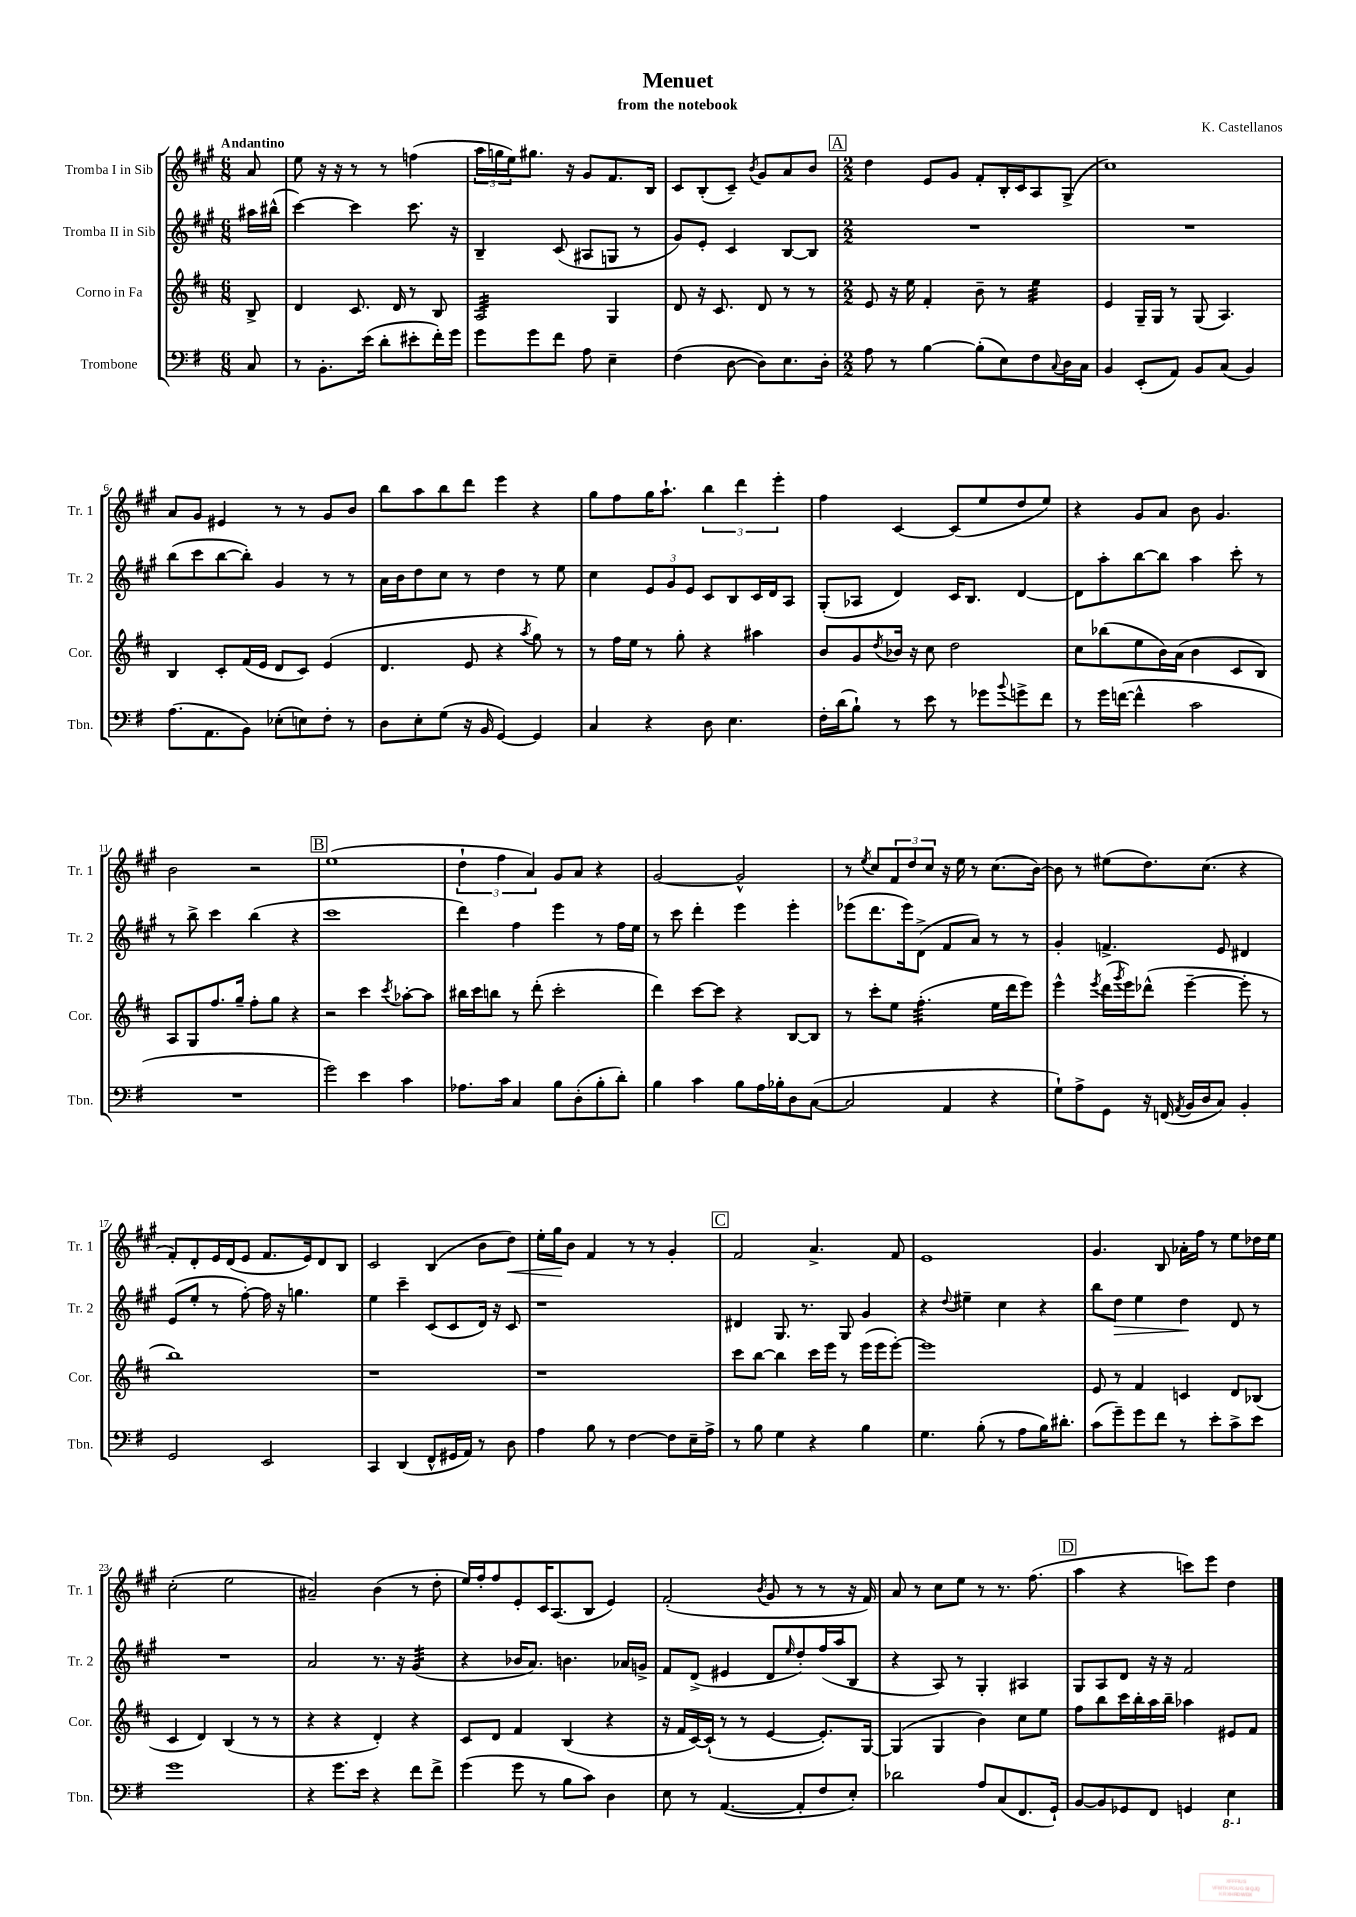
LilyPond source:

\header { title = "Menuet" composer = "K. Castellanos" subtitle = "from the notebook" }
<<
\new StaffGroup <<
\new Staff = "s0" \with { instrumentName = "Tromba I in Sib" shortInstrumentName = "Tr. 1" } {
    \clef treble \key a \major \numericTimeSignature \time 6/8 \partial 8 \tempo "Andantino"
    a'8 |
    e''8 r16 r16 r8 r8 f''4( |
    \tuplet 3/2 { a''16 g''16 e''16) } gis''8. r16 gis'8 fis'8. b16 |
    cis'8 b8-.( cis'8--) \acciaccatura { b'8 } gis'8 a'8 b'8 |
    \mark \markup { \box "A" } \numericTimeSignature \time 2/2 d''4 e'8 gis'8 fis'8-. b16-. cis'16 a8 gis8->( |
    cis''1) |
    a'8 gis'8 eis'4 r8 r8 gis'8 b'8 |
    b''8 a''8 b''8 d'''8 e'''4 r4 |
    gis''8 fis''8 gis''16 a''8.-! \tuplet 3/2 { b''4 d'''4 e'''4-. } |
    fis''4 cis'4~ cis'8( e''8 d''8 e''8) |
    r4 gis'8 a'8 b'8 gis'4. |
    b'2 r2 |
    \mark \markup { \box "B" } e''1( |
    \tuplet 3/2 { d''4-! fis''4 a'4) } gis'8 a'8 r4 |
    gis'2~ gis'2-^ |
    r8 \acciaccatura { e''8 } cis''8 \tuplet 3/2 { fis'8 d''8 cis''8 } r16 e''16 r8 cis''8.( b'16~) |
    b'8 r8 eis''8( d''8.) cis''8.( r4 |
    fis'8-.) d'8-. e'16 d'16( e'8 fis'8. e'16) d'8 b8 |
    cis'2 b4( b'8 d''8\<) |
    e''16-. gis''16\! b'8 fis'4 r8 r8 gis'4-. |
    \mark \markup { \box "C" } fis'2 a'4.-> fis'8 |
    e'1 |
    gis'4. b8 aes'16-. fis''16 r8 e''8 des''16 e''16 |
    cis''2-.( e''2 |
    ais'2--) b'4( r8 d''8-. |
    e''16) fis''16-. fis''8 e'8-. cis'16 a8.( b8 e'4) |
    fis'2-.( \acciaccatura { b'8 } gis'8 r8 r8 r16 fis'16) |
    a'8 r8 cis''8 e''8 r8 r8. fis''8.( |
    \mark \markup { \box "D" } a''4 r4 c'''8) e'''8 d''4 \bar "|." |
}
\new Staff = "s1" \with { instrumentName = "Tromba II in Sib" shortInstrumentName = "Tr. 2" } {
    \clef treble \key a \major \numericTimeSignature \time 6/8 \partial 8
    ais''16 bis''16-^( |
    cis'''4~) cis'''4 cis'''8. r16 |
    b4-- cis'8( ais8 g8 r8 |
    gis'8) e'8-. cis'4 b8~ b8 |
    \mark \markup { \box "A" } \numericTimeSignature \time 2/2 R1 |
    R1 |
    b''8( cis'''8 b''8~ b''8-.) gis'4 r8 r8 |
    a'16 b'16 d''8 cis''8 r8 d''4 r8 e''8 |
    cis''4 \tuplet 3/2 { e'8 gis'8 e'8 } cis'8 b8 cis'16 d'16 a8 |
    gis8-.( aes8 d'4) cis'16 b8. d'4~ |
    d'8 a''8-. b''8~ b''8 a''4 cis'''8-. r8 |
    r8 b''8-> cis'''4 b''4( r4 |
    \mark \markup { \box "B" } cis'''1 |
    d'''4) fis''4 e'''4 r8 fis''16 e''16 |
    r8 cis'''8 d'''4-. e'''4 e'''4-. |
    ees'''8( d'''8. ees'''16) d'8->( fis'8 a'8) r8 r8 |
    gis'4-. f'4.-> e'8 dis'4 |
    e'8( e''8-. r8 fis''8~-.) fis''16 r16 g''4. |
    e''4 cis'''4-- cis'8( cis'8 d'16) r16 cis'8 |
    r1 |
    \mark \markup { \box "C" } dis'4 gis8. r8. gis8 gis'4 |
    r4 \appoggiatura { d''8 } eis''4-- cis''4 r4 |
    b''8 d''8\> e''4 d''4\! d'8 r8 |
    R1 |
    a'2 r8. r16 gis'4:32( |
    r4 bes'16 a'8.) b'4. aes'16 g'16-> |
    fis'8 d'8->( eis'4 d'8 \grace { e''16 } d''8-.) fis''16( a''16 b8 |
    r4 a8) r8 gis4-. ais4 |
    \mark \markup { \box "D" } gis8 a8 d'8 r16 r16 fis'2 \bar "|." |
}
\new Staff = "s2" \with { instrumentName = "Corno in Fa" shortInstrumentName = "Cor." } {
    \clef treble \key d \major \numericTimeSignature \time 6/8 \partial 8
    b8-> |
    d'4 cis'8. d'16 r8 b8 |
    a2:32 g4 |
    d'8 r16 cis'8. d'8 r8 r8 |
    \mark \markup { \box "A" } \numericTimeSignature \time 2/2 e'8 r16 e''16 fis'4-. b'8-- r8 e''4:32 |
    e'4 g16-- g16 r8 g8( a4.) |
    b4 cis'8-. fis'16( e'16 d'8 cis'8) e'4( |
    d'4. e'8 r4 \acciaccatura { a''8 } g''8) r8 |
    r8 fis''16 e''16 r8 g''8-. r4 ais''4 |
    b'8 g'8 \acciaccatura { d''8 } bes'16 r16 cis''8 d''2 |
    cis''8 bes''8( e''8 b'16) a'16( b'4 cis'8 b8) |
    a8 g8 fis''8. g''16-- fis''8-. g''8 r4 |
    \mark \markup { \box "B" } r2 cis'''4 \acciaccatura { cis'''8 } aes''8~-. aes''8 |
    bis''16 cis'''16 b''8 r8 d'''8-.( cis'''2-. |
    d'''4) cis'''8~ cis'''8 r4 b8~ b8 |
    r8 cis'''8-. e''8 fis''4.:32-.( e''16 d'''16 e'''8) |
    e'''4-^ \acciaccatura { e'''8 } d'''16( \acciaccatura { g'''8 } e'''16) des'''8-^( e'''4~-- e'''8-. r8 |
    b''1) |
    r1 |
    r1 |
    \mark \markup { \box "C" } cis'''8 b''8~ b''4 cis'''16 e'''16 r8 e'''16( e'''16 e'''8~-.) |
    e'''1 |
    e'8 r8 fis'4 c'4 d'8 bes8( |
    cis'4 d'4) b4( r8 r8 |
    r4 r4 d'4-.) r4 |
    cis'8 d'8 fis'4 b4( r4 |
    r16 fis'16 cis'16~) cis'16-!( r8 r8 e'4~ e'8.-.) g16~ |
    g4( g4 b'4) cis''8 e''8 |
    \mark \markup { \box "D" } fis''8 b''8 cis'''16 b''16-. a''16 b''16-- aes''4 eis'8 fis'8 \bar "|." |
}
\new Staff = "s3" \with { instrumentName = "Trombone" shortInstrumentName = "Tbn." } {
    \clef bass \key g \major \numericTimeSignature \time 6/8 \partial 8
    c8 |
    r8 b,8.-. e'16( d'8-. eis'8-. fis'16-.) g'16 |
    g'8 g'8 fis'8 a8 e4-- |
    fis4( d8~ d8) e8. d16-. |
    \mark \markup { \box "A" } \numericTimeSignature \time 2/2 a8 r8 b4~ b8-.( e8) fis8 \appoggiatura { c8 } d16 c16 |
    b,4 e,8-.( a,8) b,8 c8( b,4) |
    a8.( a,8. b,8) ees8-.( e8) fis8-. r8 |
    d8 e8-. g8( r16 b,16 g,4~) g,4 |
    c4 r4 d8 e4. |
    fis16-. d'16( b8-!) r8 e'8 r8 ges'8 \appoggiatura { b'8 } g'8-> fis'8 |
    r8 g'16 f'16~( f'4-^ c'2 |
    R1 |
    \mark \markup { \box "B" } g'2) e'4 c'4 |
    aes8. c'16 c4 b8 d8-.( b8-. d'8-.) |
    b4 c'4 b8 a16 bes16-. d8 c8~( |
    c2 a,4 r4 |
    g8-!) a8-> g,8 r16 f,16( \acciaccatura { a,8 } b,16 d16 c8) b,4-. |
    g,2 e,2 |
    c,4 d,4( fis,8-^ gis,16 a,16) r8 d8 |
    a4 b8 r8 fis4~ fis8 e16-- a16-> |
    \mark \markup { \box "C" } r8 b8 g4 r4 b4 |
    g4. b8-.( r8 a8 b16) dis'8.-. |
    c'8( g'8--) g'8 fis'8 r8 e'8-. c'8-> e'8 |
    g'1 |
    r4 g'8. e'16 r4 fis'8 fis'8-> |
    g'4( g'8 r8 b8 c'8) d4 |
    e8 r8 a,4.~( a,8-. fis8 e8-.) |
    des'2 a8 c8( fis,8. g,16-!) |
    \mark \markup { \box "D" } b,8~ b,8 ges,8 fis,8 g,4 \ottava #-1 e,4 \ottava #0 \bar "|." |
}
>>
>>
